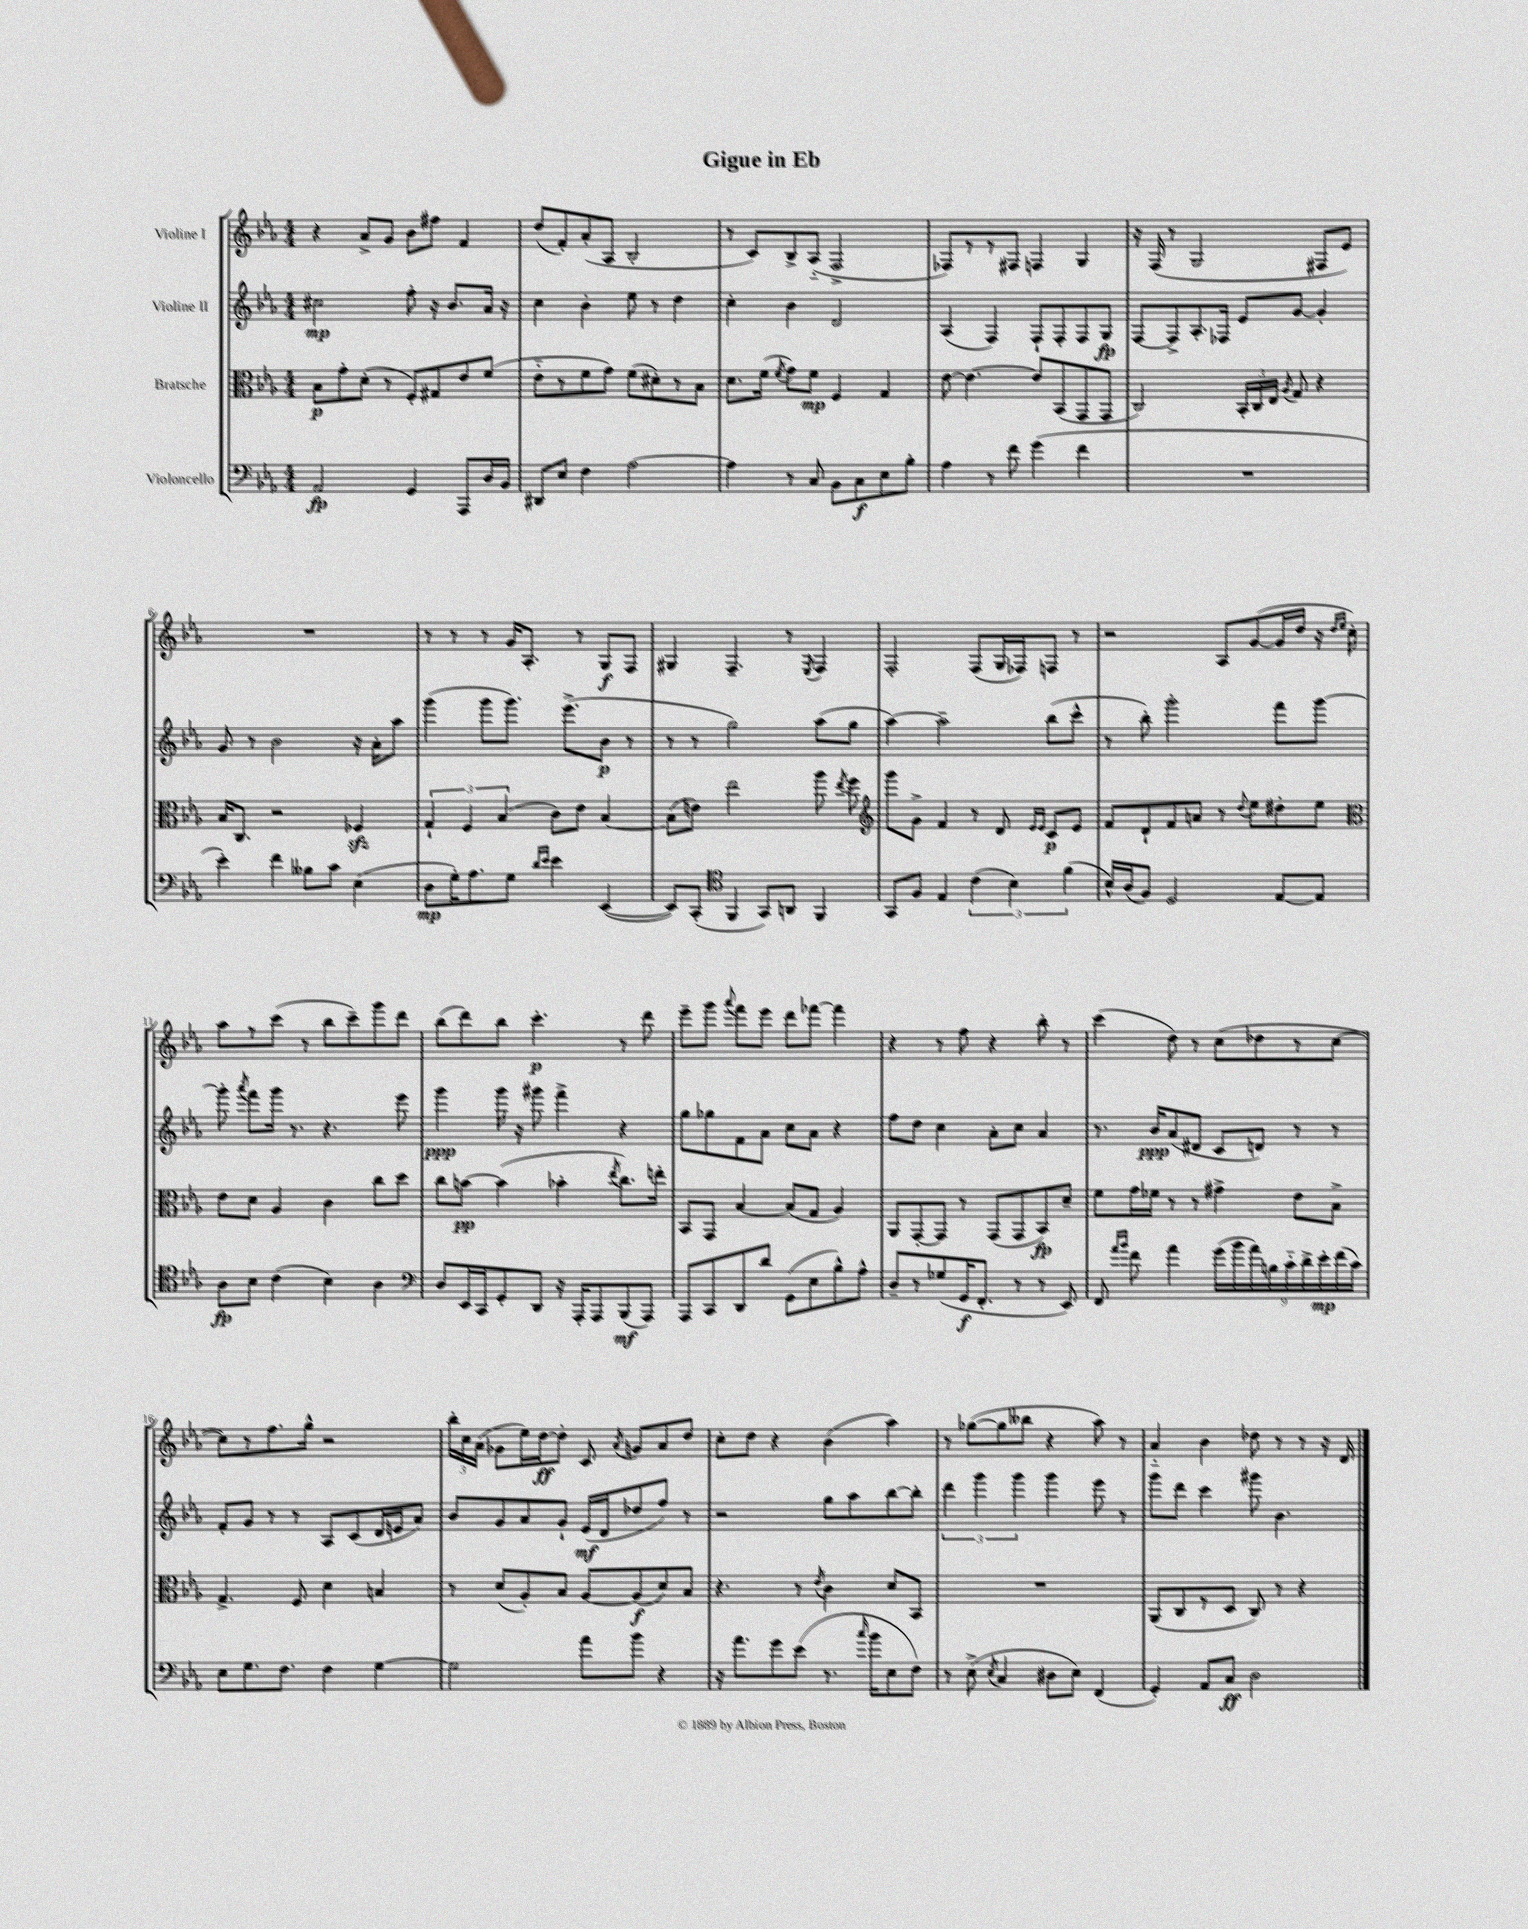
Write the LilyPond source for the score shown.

\header { title = "Gigue in Eb" }
<<
\new StaffGroup <<
\new Staff = "s0" \with { instrumentName = "Violine I" } {
    \clef treble \key ees \major \numericTimeSignature \time 4/4
    \autoBeamOff r4 aes'8[-> g'8] bes'8[ fis''8] f'4 |
    d''8[( f'8-.) aes'8-.( aes8] bes2-. |
    r8 c'8[) bes8-> aes8]-_( f2-> |
    fes8[) r8 r8 fis8] f4 g4 |
    r16 f16( r8 g2 fis8[ ees'8]) |
    R1 |
    r8 r8 r8 g'16[ aes8.]-. r8 g8[\f f8] |
    gis4 f4.-- r8 \acciaccatura { ees8 } f4 |
    f2-. f8[( g16 fes16) f8] r8 |
    r2 aes8[ g'8~( g'16 d''16] r16 \grace { d''16[ ees''16] } c''16-.) |
    aes''8[ r8 c'''8]( r8 bes''8[ c'''8--) g'''8 d'''8] |
    bes''8[( d'''8) bes''8] c'''4.-.\p r8 d'''8 |
    ees'''8[-- g'''8] \appoggiatura { aes'''8 } f'''8[ ees'''8] d'''8[ fes'''8]~ fes'''4 |
    r4 r8 f''8 r4 bes''8-. r8 |
    c'''4( d''8) r8 c''8[( des''8 r8 c''8]~ |
    c''8[) r8 f''8. g''16]-^ r2 |
    \tuplet 3/2 { bes''16[-. c''16 aes'16]( } ges'8[ ees''16) d''16~\ff d''8]-. c'8 \acciaccatura { aes'8 } g'8[ aes'8 d''8] |
    c''8[-. d''8] r4 bes'4( aes''4) |
    r8 ges''8[~( ges''8 beses''8] r4 aes''8) r8 |
    aes'4-_ bes'4 des''8 r8 r8 r16 d'16 \bar "|." |
}
\new Staff = "s1" \with { instrumentName = "Violine II" } {
    \clef treble \key ees \major \numericTimeSignature \time 4/4
    \autoBeamOff cis''2\mp f''8-. r16 bes'8.[ aes'16] r16 |
    c''4 bes'4-. ees''8 r8 d''4 |
    c''4-. bes'4 d'2 |
    aes4( f4) f8[-! f8-. f8 g8]\fp |
    f8[~ f8-> aes8.-. fes16] ees'8[ g'8]~ g'4-. |
    g'8 r8 bes'2 r16 aes'16[-. aes''8] |
    g'''4( g'''8[ g'''8.]) ees'''8.[->( bes'8]\p r8 |
    r8 r8 g''2) aes''8[( g''8] |
    aes''4~) aes''2-- bes''8[( c'''8]-^ |
    r8 bes''8-.) g'''2-. f'''8[ g'''8]~ |
    g'''8-. \acciaccatura { aes'''8 } f'''8[ g'''16] r8. r4. ees'''8 |
    g'''4\ppp g'''16 r16 gis'''8 f'''4-> r4 |
    g''8[ ges''8 f'8 aes'8] c''8[ aes'8] r4 |
    f''8[ d''8] c''4 aes'8[-. c''8] aes'4 |
    r8. bes'16[\ppp aes'8( dis'8] c'8[ d'8]) r8 r8 |
    f'8[-. g'8] r8 r8 aes8[ c'8( d'16 e'16 aes'8]) |
    bes'8[ g'8 aes'8 g'8]-! ees'16[\mf( d'16 des''8 f''8]) r8 |
    r2 g''8[ aes''8 bes''8~ bes''8]-. |
    \tuplet 3/2 { d'''4 g'''4 g'''4 } g'''4 ees'''8 r8 |
    g'''8[ d'''8] c'''4 gis'''8 bes'4. \bar "|." |
}
\new Staff = "s2" \with { instrumentName = "Bratsche" } {
    \clef alto \key ees \major \numericTimeSignature \time 4/4
    \autoBeamOff bes8[\p g'8-. d'8]-.( r8 f8[-.) gis8 ees'8 f'8]( |
    ees'8[-_ r8 f'8 g'8]) f'8[( dis'8-.) r8 bes8] |
    d'8.[ f'16]( \acciaccatura { f'8 } g'8[) f'8]\mp f4 g4 |
    ees'8~ ees'4.~ ees'8[ bes,8( g,8 g,8] |
    c2) \tuplet 3/2 { bes,16[-. c16 ees16] } \acciaccatura { aes8 } g8 r4 |
    bes16[ c8.] r2 fes4\sfz |
    \tuplet 3/2 { g4-! f4 bes4( } c'8[) ees'8] bes4~ |
    bes8[( e'8]) ees''2 aes''8 \acciaccatura { ees''8 } f''8 |
    \clef treble g'''8[ g'8]-> f'4 r8 d'8 \grace { ees'16[ ees'16] } c'8[\p ees'8] |
    f'8[ d'8-! f'8 a'8] r8 \appoggiatura { d''8 } ees''8[ dis''8-. ees''8] |
    \clef alto ees'8[ d'8] aes4 c'4 c''8[ d''8] |
    c''8[ b'8]~\pp b'4( bes'4-. \acciaccatura { ees''8 } c''8.[) e''16]-. |
    bes,8[ g,8] bes4~ bes8[( g8] aes4) |
    aes,8[ g,8~-. g,8] r8 g,8[( g,8 bes,8\fp) d'8]-- |
    f'8[ g'16 fes'16] r8 r8 gis'4-> ees'8[ bes8]-> |
    g4.-> f8 d'4 b4 |
    r8 d'8[( aes8-.) bes8] aes8[~ aes8\f( d'8) bes8] |
    r4. r8 \acciaccatura { ees'8 } c'4 d'8[ bes,8] |
    R1 |
    aes,8[( c8 r8 d8] c8) r8 r4 \bar "|." |
}
\new Staff = "s3" \with { instrumentName = "Violoncello" } {
    \clef bass \key ees \major \numericTimeSignature \time 4/4
    \autoBeamOff aes,2\fp g,4 aes,,8[ d16 bes,16] |
    dis,8[ ees8] f4 aes2~ |
    aes4 r8 c8 bes,8[ c8\f ees8 bes8]-. |
    aes4 r8 f'8 g'4( f'4 |
    R1 |
    ees'4-.) f'4 beses8[ c'8] ees4( |
    d8[\mp g16-.) aes8. g8] \grace { d'16[ ees'16] } ees'4 ees,4~( |
    ees,8[) c,8]-.( \clef tenor f,4 g,8[) a,8] f,4 |
    g,8[ f8] ees4 \tuplet 3/2 { c'4( bes4) f'4( } |
    bes16[-^) aes16( f8]) d2 ees8[~ ees8] |
    aes8[\fp bes8] c'4( bes4) aes4 |
    \clef bass d8[ ees,16 c,16 g,8-. d,8] r16 aes,,16[-. aes,,8 bes,,8\mf( aes,,8]) |
    aes,,8[ c,8 d,8 d'8] g,8[( ees8 bes8-^) aes8]-^ |
    d8[-- r8 ges8( g,16\f f,8.]-. r8 r8 ees,8) |
    f,8 \grace { aes'16[ bes'16] } f'8 aes'4 \tuplet 9/8 { g'16[( bes'16 aes'16) b16 c'16-_ d'16-> ees'16-.\mp f'16( c'16]) } |
    ees8[ g8. f8.] f4 g4~ |
    g2 aes'8[ bes'8] r4 |
    r16 aes'8.[ g'8 ees'8]( r8. \grace { c''16 } bes'16[ ees8 f8]) |
    r8 ees8->( \acciaccatura { ees8 } c4 dis8[ ees8]) f,4( |
    g,4-.) aes,8[ c8]\ff d2 \bar "|." |
}
>>
>>
